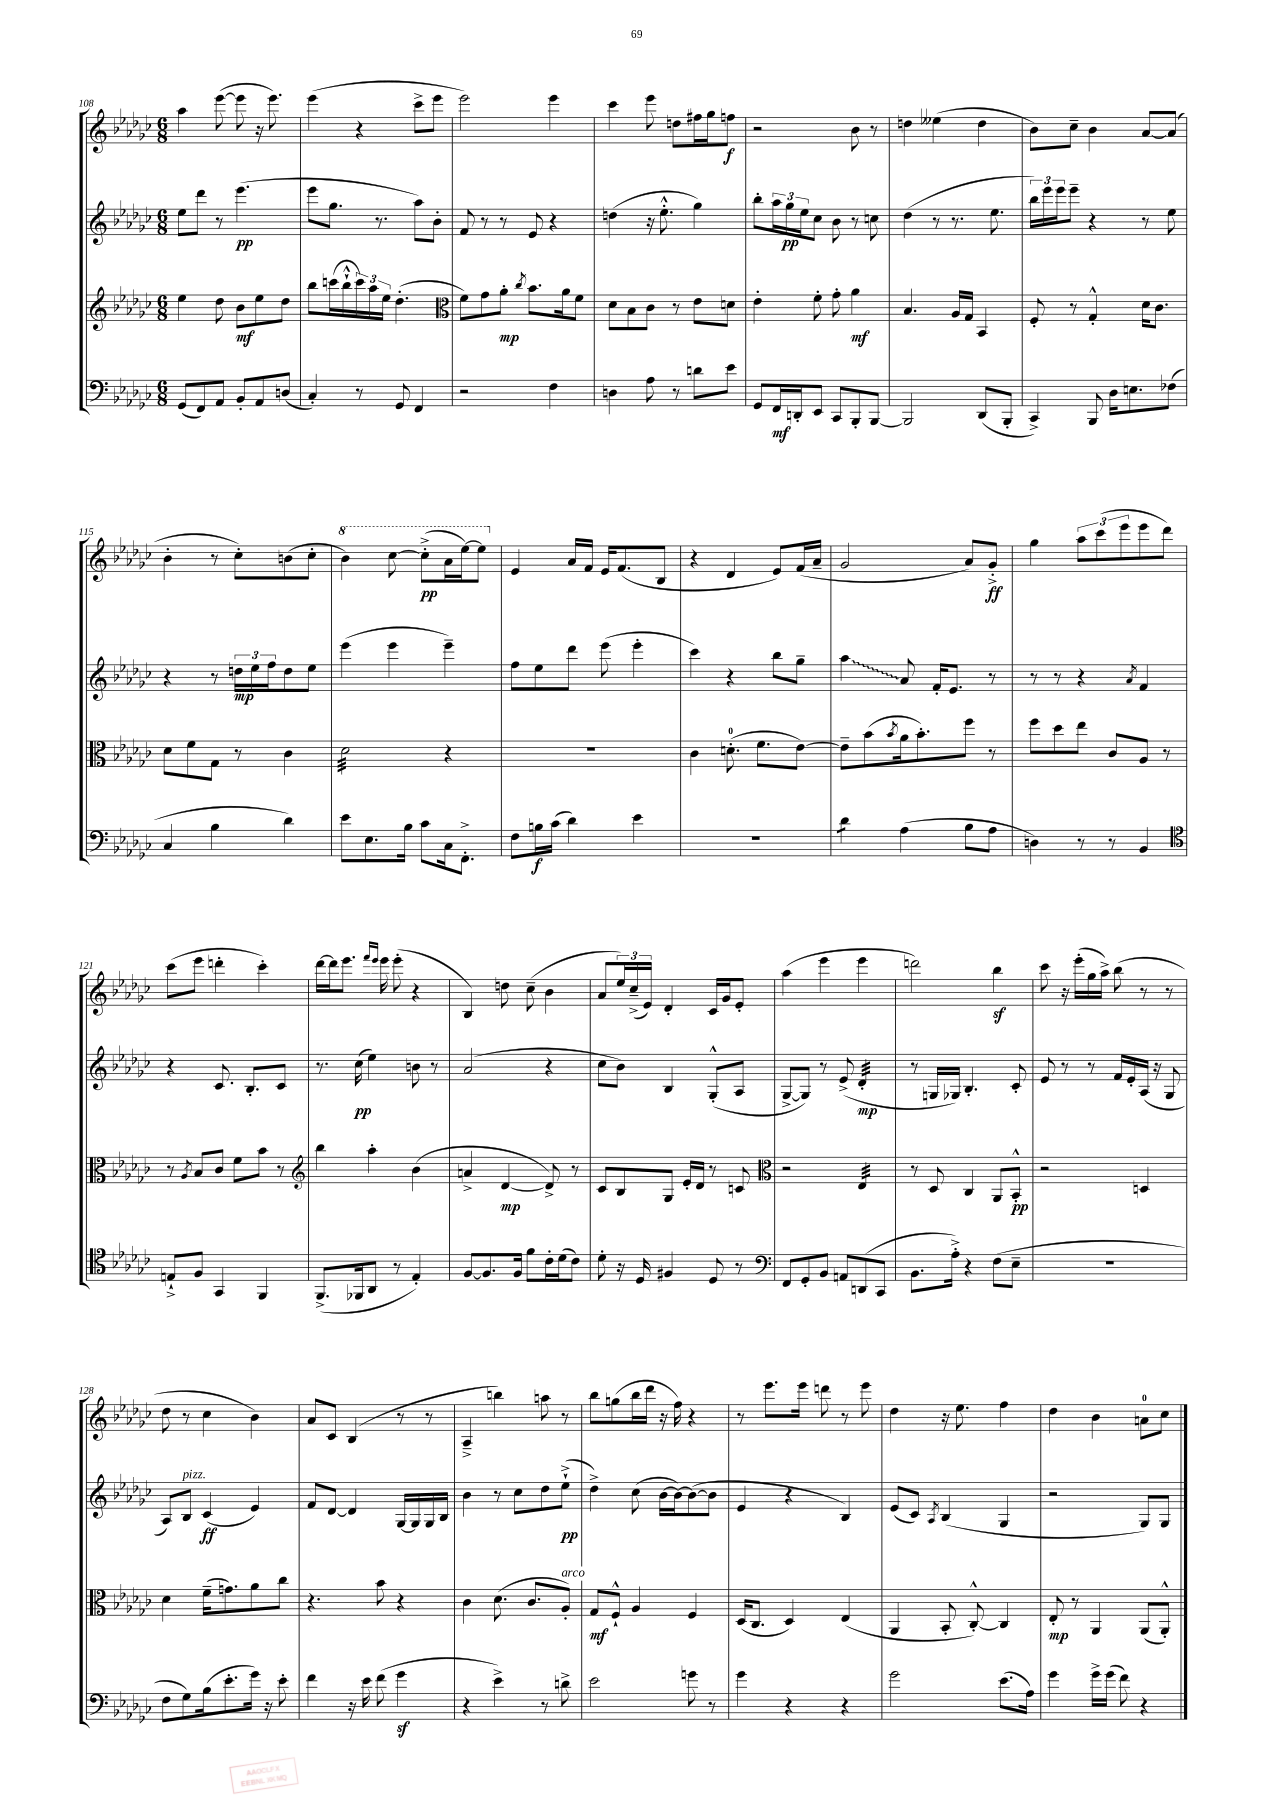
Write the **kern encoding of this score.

**kern	**kern	**kern	**kern
*staff4	*staff3	*staff2	*staff1
*clefF4	*clefG2	*clefG2	*clefG2
*k[b-e-a-d-g-c-]	*k[b-e-a-d-g-c-]	*k[b-e-a-d-g-c-]	*k[b-e-a-d-g-c-]
*M6/8	*M6/8	*M6/8	*M6/8
(8GG-/L	4ee-\	8ee-\L	4aa-\
8FF/)	.	8ddd-\J	.
8AA-/J	8dd-\	8r	([8eee-\
8BB-'/L	8b-\L	(4.eee-\	8eee-\]
8AA-/	8ee-\	.	16r
.	.	.	8.eee-\)
(8D/J	8dd-\J	.	.
=	=	=	=
4C-'/)	8bb-\L	8eee-\L	(4eee-\
.	(16ccc\L	8.gg-\J	.
.	16bb-`^^\	.	.
8r	24ccc\)	.	4r
.	24aa-\	.	.
.	.	8.r	.
.	24ee-\JJ	.	.
8GG-/	(4.dd-'\	.	.
4FF/	.	8aa-\L)	8ccc-^\L
.	.	8b-'\J	8eee-\J
=	=	=	=
*	*clefC3	*	*
2r	8f\L)	8f/	2eee-\)
.	8g-\	8r	.
.	8a-'\J	8r	.
.	8qcc-/	.	.
.	8.b-\L	8e-/	.
4F\	.	4r	4eee-\
.	16a-\k	.	.
.	8f\J	.	.
=	=	=	=
4D\	8d-\L	(4dd\	4ccc-\
.	8B-\	.	.
8A-\	8c-\J	16r	8eee-\
.	.	8.ee-'^^\	.
8r	8r	.	8dd\L
8d\L	8e-\L	4gg-\)	16ff#\L
.	.	.	16gg-\J
8e-\J	8d\J	.	8ff\J
=	=	=	=
8GG-/L	4e-'\	8bb-'\L	2r
16FF/L	.	24aa-\L	.
.	.	24gg-\	.
16DD'/J	.	.	.
.	.	24ee-\J	.
8EE-/J	8f'\	8cc-\J	.
8CC-/L	8g-'\	8b-\	.
8BBB-'/	4a-\	8r	8b-\
[8BBB-/J	.	8cc\	8r
=	=	=	=
2BBB-/]	4.B-/	(4dd-\	4dd\
.	.	8r	(4ee--\
.	16A-/LL	8.r	.
.	16G-/JJ	.	.
(8DD-/L	4BB-/	.	4dd\
.	.	8.ee-\	.
8BBB-'/J	.	.	.
=	=	=	=
4CC-^/)	8F'/	24bb-\LL)	8b-\L)
.	.	24eee-\	.
.	.	24eee-\J	.
.	8r	8eee-~\J	8cc-~\J
8BBB-/	4G-'^^/	4r	4b-\
16D-\LK	.	.	.
8.E\	.	.	.
.	16d-\LK	8r	[8a-/L
.	8.c-\J	.	.
(8F-\J	.	8ee-\	(8a-/]J
=	=	=	=
4C-/	8d-\L	4r	4b-'\
.	8f\	.	.
4B-\	8G-\J	8r	8r
.	8r	24dd\LL	8cc-'\L)
.	.	24ee-\	.
.	.	24ff\J	.
4d-\)	4c-\	8dd\	(8b\
.	.	8ee-\J	8cc-'\J
=	=	=	=
8e-\L	2d-\	(4eee-\	4bb-\)
8.E-\	.	.	.
.	.	4eee-\	[8ccc-\
16B-\Jk	.	.	.
8c-\L	.	.	(8ccc-'^\]L
16C-\k	4r	4eee-~\)	16aa-\L
8.FF'^\J	.	.	[16eee-\J)
.	.	.	8eee-\]J
=	=	=	=
8F\L	2.r	8ff\L	4e-/
16B\L	.	8ee-\	.
(16c-\JJ	.	.	.
4d-\)	.	8ddd-\J	16a-/LL
.	.	.	16f/JJ
.	.	(8eee-\	16e-/LK
.	.	.	(8.f/
4e-\	.	4eee-'\	.
.	.	.	8B-/J
=	=	=	=
2.r	4c-\	4ccc-\)	4r
.	(8.d'\	4r	4d-/
.	8.f\L	.	.
.	.	8bb-\L	8e-/L)
.	[8e-\J)	8gg-~\J	(16f/L
.	.	.	16a-~/JJ
=	=	=	=
4d-\	8e-~\]L	4aa-\	2g-/
.	(8b-\	.	.
.	8qb-/	.	.
(4A-\	16a-\k	8a-/	.
.	8.b-'\)	.	.
.	.	16f'/LK	.
.	.	8.e-/J	.
8B-\L	8ff\J	.	8a-/L)
8A-\J	8r	8r	8g-'^/J
=	=	=	=
4D\)	8ff\L	8r	4gg-\
.	8dd-\	8r	.
8r	8ee-\J	4r	12aa-\L
.	.	.	(12ccc-\
8r	8c-/L	.	.
.	.	.	12eee-\
.	.	8qa-/	.
4BB-/	8A-/J	4f/	8eee-\
.	8r	.	8ddd-\J)
=	=	=	=
*clefC4	*	*	*
8E`^/L	8r	4r	(8ccc-\L
.	8qA-/	.	.
8F/J	8B-/L	.	8eee-\J
4GG-/	8c-/J	8.c-/	4ddd'\
.	8f\L	.	.
.	.	8.B-'/L	.
4FF/	8b-\J	.	4ccc-'\)
.	8r	8c-/J	.
=	=	=	=
*	*clefG2	*	*
(8.FF^/L	4bb-\	8.r	[16ddd-\LL
.	.	.	16ddd-\]J
.	.	.	8.eee-\J
16FF-/k	.	(16cc-\	.
8AA-/J	4aa-'\	4ee-\)	.
.	.	.	16qqfff/LL
.	.	.	16qqeee-/JJ
.	.	.	16eee-\
8r	.	.	(8eee-'\
4E-'/)	(4b-\	8b\	4r
.	.	8r	.
=	=	=	=
[8F/L	4a^/	(2a-/	4B-/)
8.F/]	.	.	.
.	[4d-/	.	8dd\
16F/Jk	.	.	.
8f\L	.	.	(8cc-~\
16c-'\L	8d-^/])	4r	4b-\
(16d-\J	.	.	.
8c-\J)	8r	.	.
=	=	=	=
8d-'\	8c-/L	8cc-\L	8a-/L
16r	8B-/	8b-\J)	24ee-/L)
.	.	.	(24cc-~^/
16D-/	.	.	.
.	.	.	24e-/JJ)
4F#/	8G-/J	4B-/	4d-'/
.	16e-'/LL	.	.
.	16d-/JJ	.	.
8D-/	8r	(8G-'^^/L	16c-/LL
.	.	.	16g-/J
8r	8c/	8A-/J	8e-'/J
=	=	=	=
*clefF4	*clefC3	*	*
8FF/L	2r	[8G-^/L	(4aa-\
8GG-'/	.	8G-/]J)	.
8BB-/J	.	8r	4eee-\
8AA/L	.	(8e-^/	.
(8DD/	4E-/	4d-'/	4eee-\
8CC-/J	.	.	.
=	=	=	=
8.BB-\L	8r	8r	2ddd\)
.	8D-/	16G/LL	.
16A-'^\Jk)	.	16G-/JJ)	.
4r	4C-/	4.B-'/	.
(8F\L	8AA-/L	.	4bb-\
8E-~\J	8BB-'^^/J	8c-'/	.
=	=	=	=
2.r	2r	8e-/	8ccc-\
.	.	8r	16r
.	.	.	(16eee-'\LL
.	.	8r	16gg-\
.	.	.	16aa-^\JJ)
.	.	16f/LL	(8bb-\
.	.	16e-'/	.
.	4D/	(16A-/JJ	8r
.	.	16r	.
.	.	8G-/	8r
=	=	=	=
8F\L	4d-\	8A-/L)	8dd-\
8G-\)	.	8B-/J	8r
(16B-\k	(16f~\LK	(4c-/	4cc-\
8.e-'\	8.g\)	.	.
16g-\Jk)	8a-\	4e-/)	4b-\)
16r	.	.	.
8e-'\	8cc-\J	.	.
=	=	=	=
4f\	4.r	8f/L	8a-/L
.	.	[8d-/J	8c-/J
16r	.	4d-/]	(4B-/
16e-\	.	.	.
(8f\	8b-\	.	.
4g-\	4r	[16G-/LL	8r
.	.	16G-/]	.
.	.	16G-/	8r
.	.	16B-/JJ	.
=	=	=	=
4r	4c-\	4b-\	4A-~^/
4e-^\)	(8.d-\	8r	4bb\)
.	.	8cc-\L	.
.	8.c-/L	.	.
8r	.	8dd-\	8aa\
8d^\	8A-'/J)	(8ee-`^\J	8r
=	=	=	=
2e-\	8G-/L	4dd-^\)	8bb-\L
.	8F`^^/J	.	(8gg\
.	4A-/	(8cc-\	16bb-\L
.	.	.	16ddd-\JJ
.	.	[16b-\LL	16r
.	.	16b-\_J)	16ff\)
8g\	4F/	(8b-\_	4r
8r	.	8b-\]J	.
=	=	=	=
4g-\	(16D-/LK	4e-/	8r
.	8.C-/J	.	.
.	.	.	8.eee-\L
4r	4D-/)	4r	.
.	.	.	16eee-\Jk
.	.	.	8ddd\
4r	(4E-/	4B-/)	8r
.	.	.	8eee-\
=	=	=	=
2g-\	4AA-/	(8e-/L	4dd-\
.	.	8c-/J)	.
.	.	8qA-/	.
.	8BB-'/	(4B-/	16r
.	.	.	8.ee-\
.	[8C-'^^/)	.	.
(8.e-\L	4C-/]	4G-/	4ff\
16A-\Jk)	.	.	.
=	=	=	=
4g-\	8E-'/	2r	4dd-\
.	8r	.	.
16g-^\LL	4AA-/	.	4b-\
(16g-\JJ	.	.	.
8f\)	.	.	.
4r	(8AA-/L	8G-/L)	8a\L
.	8AA-'^^/J)	8G-/J	8cc-\J
==	==	==	==
*-	*-	*-	*-
